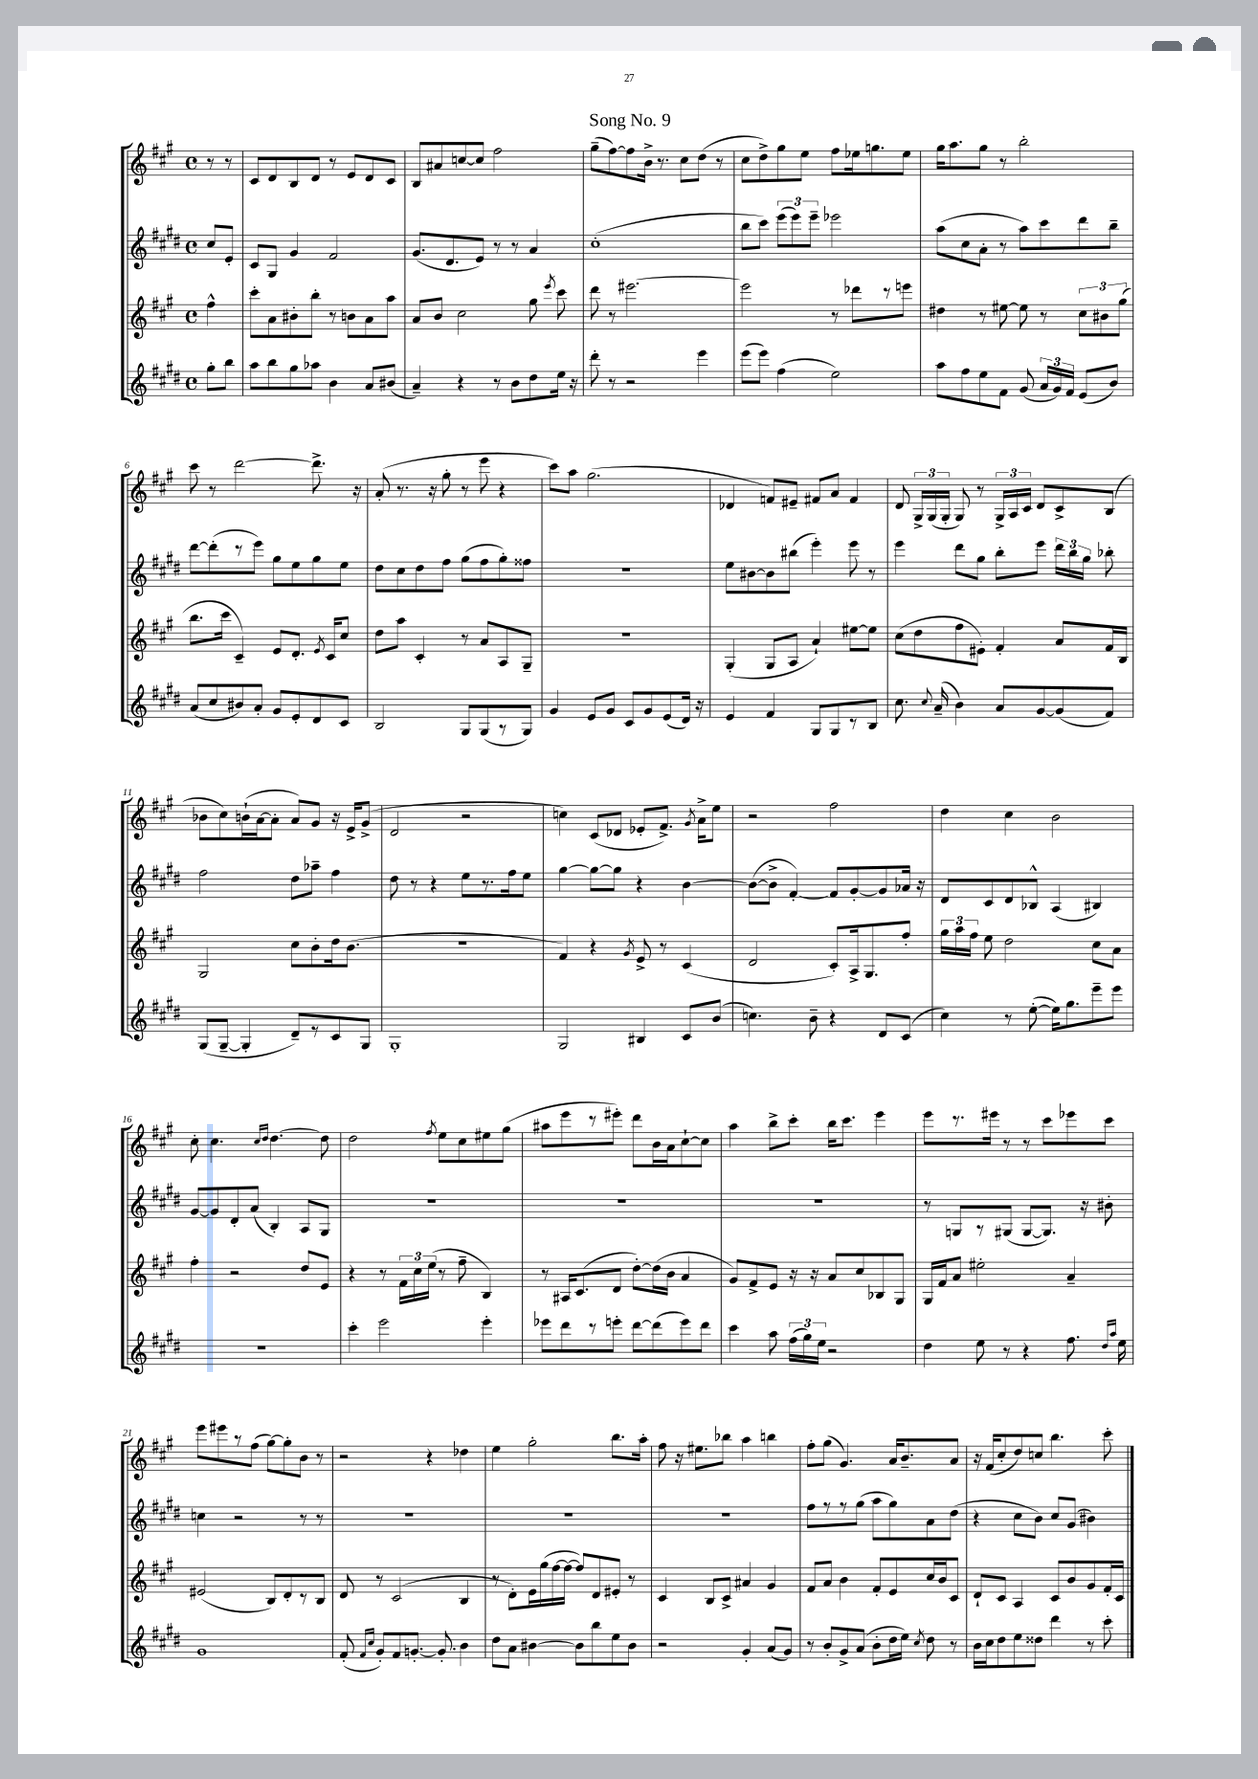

**kern	**kern	**kern	**kern
*part4	*part3	*part2	*part1
*staff4	*staff3	*staff2	*staff1
*clefG2	*clefG2	*clefG2	*clefG2
*k[f#c#g#d#]	*k[f#c#g#]	*k[f#c#g#d#]	*k[f#c#g#]
*M4/4	*M4/4	*M4/4	*M4/4
*met(c)	*met(c)	*met(c)	*met(c)
=	=	=	=
8gg#'\L	4ff#^^\	8cc#/L	8r
8bb\J	.	8e'/J	8r
=1	=1	=1	=1
8aa\L	8ccc#'\L	8c#/L	8c#/L
8bb\	8a\	8G#/J	8d/
8gg#\	8b#X'\	4g#/	8B/
8aa-X\J	8bb'\J	.	8d/J
4b\	8r	2f#/	8r
.	8bn\L	.	8e/L
8a/L	8a\	.	8d/
(8b#X/J	8aa\J	.	8c#/J
=2	=2	=2	=2
4a~/)	8a/L	(8.g#/L	8B/L
.	8b/J	.	8a#X/
.	.	8.d#/	.
4r	2cc#\	.	[8ccn/
.	.	8e/J)	8cc/J]
8r	.	8r	2ff#\
8b\L	.	8r	.
8dd#\	8gg#\	4a/	.
.	8qeee/	.	.
16ee\Jk	8ccc#\	.	.
16r	.	.	.
=3	=3	=3	=3
8ddd#'\	8ddd\	(1cc#'	(8gg#~\L
8r	8r	.	[8ff#\)
2r	[2.eee#X\	.	8ff#\]
.	.	.	16b^\Jk
.	.	.	8.r
.	.	.	8cc#\L
4eee\	.	.	(8dd\J
.	.	.	8r
=4	=4	=4	=4
(8eee\L	2eee#\]	8bb\L	8cc#\L
8eee\J)	.	8ccc#\J)	8dd^\)
(4ff#\	.	(12eee\L	8gg#\
.	.	12eee\)	.
.	.	.	8ee\J
.	.	12eee~\J	.
2ee\)	8r	2eee-X\	8ff#\L
.	8ddd-X\L	.	16ee-X\k
.	.	.	8.ggn\
.	8r	.	.
.	8eeen\J	.	8ee-\J
=5	=5	=5	=5
8aa\L	4dd#X\	(8aa\L	16gg#\KL
.	.	.	8.aa\
8ff#\	.	8cc#\	.
8ee\	8r	8a'\J	8gg#\J
8f#\J	[8ee#X\	8r	8r
(8g#/	8ee#\]	8aa\L)	2bb'\
24a/LL	8r	8ccc#\	.
24g#/)	.	.	.
24f#/JJ	.	.	.
(8e/L	12cc#\L	8ddd#\	.
.	12b#X\	.	.
8b/J)	.	8bb~\J	.
.	(12gg#\J	.	.
!!LO:LB:g=z
=6	=6	=6	=6
(8a/L	8.bb\L	[8ddd#\L	8ccc#\
8cc#/	.	(8ddd#'\]	8r
.	16ccc#\Jk	.	.
8b#X/)	4c#~/)	8r	[2ddd\
8a'/J	.	8eee\J)	.
8g#/L	8e/L	8gg#\L	.
8e'/	8.d'/J	8ee\	.
8d#/	.	8gg#\	8.ddd^\]
.	8qe/	.	.
.	16c#/KL	.	.
8c#/J	8cc#/J	8ee\J	.
.	.	.	16r
=7	=7	=7	=7
2B/	8dd\L	8dd#\L	(8a'/
.	8aa\J	8cc#\	8.r
.	4c#'/	8dd#\	.
.	.	.	16r
.	.	8ff#\J	8gg#'\
8G#/L	8r	(8gg#\L	8r
(8G#/	8a/L	8ff#\	8eee\
8r	8A/	8gg#'\)	4r
8G#/J)	8G#~/J	8ff##X\J	.
=8	=8	=8	=8
4g#/	1r	1r	8ccc#\L)
.	.	.	8aa\J
8e/L	.	.	(2.gg#\
8g#/J	.	.	.
8c#/L	.	.	.
8g#/	.	.	.
(8e/	.	.	.
16d#/Jk)	.	.	.
16r	.	.	.
=9	=9	=9	=9
4e/	(4G#'/	8ee\L	4d-X/
.	.	[8b#X\	.
4f#/	8G#/L	8b#\]	8fn/L)
.	8A/J	(8bb#X\J	8e#X~/J
8G#/L	4a`/)	4eee'\)	8f#X/L
8G#/	.	.	8a/J
8r	[8ee#X\L	8eee\	4f#/
8B/J	8ee#\J]	8r	.
=10	=10	=10	=10
8.cc#\	(8cc#\L	4eee\	8d/
.	8dd\	.	24G#^/LL
.	.	.	(24G#/
8qqcc#/	.	.	.
(16a~/	.	.	.
.	.	.	24G#'/JJ
4b\)	8ff#\	8ddd#\L	8G#/)
.	8e#X'\J)	8gg#\J	8r
8a/L	4f#'/	8bb'\L	24G#^/LL
.	.	.	24A/
.	.	.	24c#/JJ
[8g#/	.	8eee\J	8d/L
(8g#/]	8a/L	24ddd#\LL	8c#^/
.	.	24bb\	.
.	.	24gg#\JJ	.
8f#/J)	16f#/L	8bb-X'\	(8B/J
.	16B/JJ	.	.
!!LO:LB:g=z
=11	=11	=11	=11
(8G#/L	2G#/	2ff#\	8b-X\L
[8G#~/J	.	.	8cc#\)
4G#'/]	.	.	(16bn`\L
.	.	.	[16a\J
.	.	.	8a'\J]
8d#~/L)	8cc#\L	8dd#\L	8a/L)
8r	8b'\	8aa-X~\J	8g#/J
8c#/	16dd\k	4ff#\	16r
.	(8.b\J	.	16e^/KL
8G#/J	.	.	(8g#^/J
=12	=12	=12	=12
1G#'	1r	8dd#\	2d/
.	.	8r	.
.	.	4r	.
.	.	8ee\L	2r
.	.	8.r	.
.	.	16ff#\k	.
.	.	8ee\J	.
=13	=13	=13	=13
2G#/	4f#/)	[4gg#\	4ccn\)
.	4r	8gg#\L_	(8c#/L
.	.	8gg#\J]	8d-X/J
.	8qg#/	.	.
4B#X/	8e^/	4r	8e-X'/L
.	8r	.	8.f#^/J)
8c#/L	(4c#/	[4b\	.
.	.	.	8qg#/
.	.	.	16a^\KL
(8b/J	.	.	8ee\J
=14	=14	=14	=14
4.ccn\)	2d/	(8b\L_	2r
.	.	8b^\J]	.
.	.	[4f#'/)	.
8b~\	.	.	.
4r	8c#'/L)	8f#/L]	2ff#\
.	16A^/k	[8g#'/	.
.	8.G#/	.	.
8d#/L	.	8g#/]	.
(8c#/J	8ff#'/J	16a-X/Jk	.
.	.	16r	.
=15	=15	=15	=15
4cc#\)	24gg#\LL	8d#/L	4dd\
.	24aa\	.	.
.	24ff#\JJ	.	.
.	8ee\	8c#/	.
8r	2dd\	8d#/	4cc#\
([8ee'\	.	8B-X^^/J	.
16ee\KL])	.	(4A/	2b\
8.gg#\	.	.	.
8eee~\	8cc#\L	4B#X/)	.
8eee\J	8a\J	.	.
!!LO:LB:g=z
=16	=16	=16	=16
1r	4ff#'\	[8g#/L	8cc#'\
.	.	8g#/]	4.cc#\
.	2r	8d#'/	.
.	.	(8a/J	.
.	.	.	16qqcc#/LL
.	.	.	16qqdd/JJ
.	.	4B'/)	[4.dd\
.	8dd/L	8A/L	.
.	8e/J	8G#/J	8dd\]
=17	=17	=17	=17
4ccc#'\	4r	1r	2dd\
2eee\	8r	.	.
.	24f#\LL	.	.
.	24cc#\	.	.
.	(24ee\JJ	.	.
.	.	.	8qff#/
.	8r	.	8ee\L
.	8ff#~\	.	8cc#\
4eee'\	4B/)	.	8ee#X\
.	.	.	(8gg#\J
=18	=18	=18	=18
8eee-X\L	8r	1r	8aa#X\L
8ddd#\	16A#X/KL	.	8eee\
.	(8.c#/	.	.
8r	.	.	8r
8eeen'\J	8d/J	.	8eee#X'\J)
[8ddd#\L	[8dd'\L)	.	8ddd\L
(8ddd#\]	(16dd\L]	.	16b\L
.	16b\JJ	.	16a\J
8eee\)	4a/	.	[8cc#`\
8ddd#\J	.	.	8cc#\J]
=19	=19	=19	=19
4ccc#\	8g#/L)	1r	4aa\
.	8f#^/	.	.
8aa\	8e/J	.	8bb^\L
(24ff#\LL	16r	.	8ccc#'\J
24gg#\)	.	.	.
.	16r	.	.
24ee\JJ	.	.	.
2r	8a/L	.	16bb\KL
.	.	.	8.ccc#\J
.	8cc#/	.	.
.	8B-X/	.	4eee\
.	8G#/J	.	.
=20	=20	=20	=20
4dd#\	16G#/LL	8r	8eee\L
.	16f#/J	.	.
.	8a/J	8Gn/L	8.r
8ee\	2ee#X'\	8r	.
.	.	.	16eee#X\Jk
8r	.	(8G#X/J	8r
4r	.	[8G#/L	8r
.	.	8.G#/J])	8ccc#\L
8.ff#\	4a~/	.	8eee-X\
.	.	16r	.
.	.	8b#X'\	8ccc#\J
16qqdd#/LL	.	.	.
16qqaa/JJ	.	.	.
16ee\	.	.	.
!!LO:LB:g=z
=21	=21	=21	=21
1g#	(2e#X/	4ccn\	8eee\L
.	.	.	8eee#X\
.	.	2r	8r
.	.	.	(8ff#\J
.	8B/L)	.	[8gg#\L)
.	8d'/	.	8gg#'\]
.	8r	8r	8b\J
.	8B/J	8r	8r
=22	=22	=22	=22
(8f#'/	8d/	1r	2r
16qqf#/LL	.	.	.
16qqcc#/JJ	.	.	.
8g#'/L)	8r	.	.
8f#/	(2c#/	.	.
[8.gn'/J	.	.	.
.	.	.	4r
8.g'/]	.	.	.
4b\	4B/	.	4dd-X\
=23	=23	=23	=23
8dd#\L	8r	1r	4ee\
8a\J	8d'\L)	.	.
[4b#X\	16e\L	.	2gg#'\
.	(16gg#\	.	.
.	[16ff#\	.	.
.	16ff#\JJ_	.	.
8b#\L]	8ff#/L])	.	.
8bb\	8d/	.	.
8ee\	8e#X'/J	.	8.bb\L
8b#\J	8r	.	.
.	.	.	16aa'\Jk
=24	=24	=24	=24
2r	4c#/	1r	8ff#\
.	.	.	16r
.	.	.	8.ee#X\L
.	8B/L	.	.
.	8c#^/J	.	8bb-X\J
4g#'/	4a#X/	.	4aa\
(8a/L	4g#/	.	4bbn\
8g#/J)	.	.	.
=25	=25	=25	=25
8r	8f#/L	8ff#\L	8ff#'\L
8b'/L	8a/J	8r	(8gg#\J
8g#^/	4b\	8r	4.g#/)
(8a/J	.	(8gg#\J	.
8b'\L	8f#'/L	8aa\L	.
16dd#\L	8e/	8gg#\)	16a/KL
16ee\JJ)	.	.	8.b~/
8qcc#/	.	.	.
8dd#\	16cc#/L	8a\	.
.	16b/J	.	.
8r	8c#/J	(8dd#\J	8a/J
=26	=26	=26	=26
16b\LL	8d`/L	4r	16r
16cc#\J	.	.	(16f#/KL
8dd#\	8c#/J	.	8cc#'/
8ee\	4A/	8cc#\L	8dd/)
8dd##X\J	.	8b\J)	8ccn/J
4ddd#\	8c#/L	8cc#/L	4.bb\
.	8b/	(8g#/J	.
8r	8g#/	4b#X\)	.
8ccc#'\	16f#'/L	.	8ccc#'\
.	16c#/JJ	.	.
==	==	==	==
*-	*-	*-	*-
